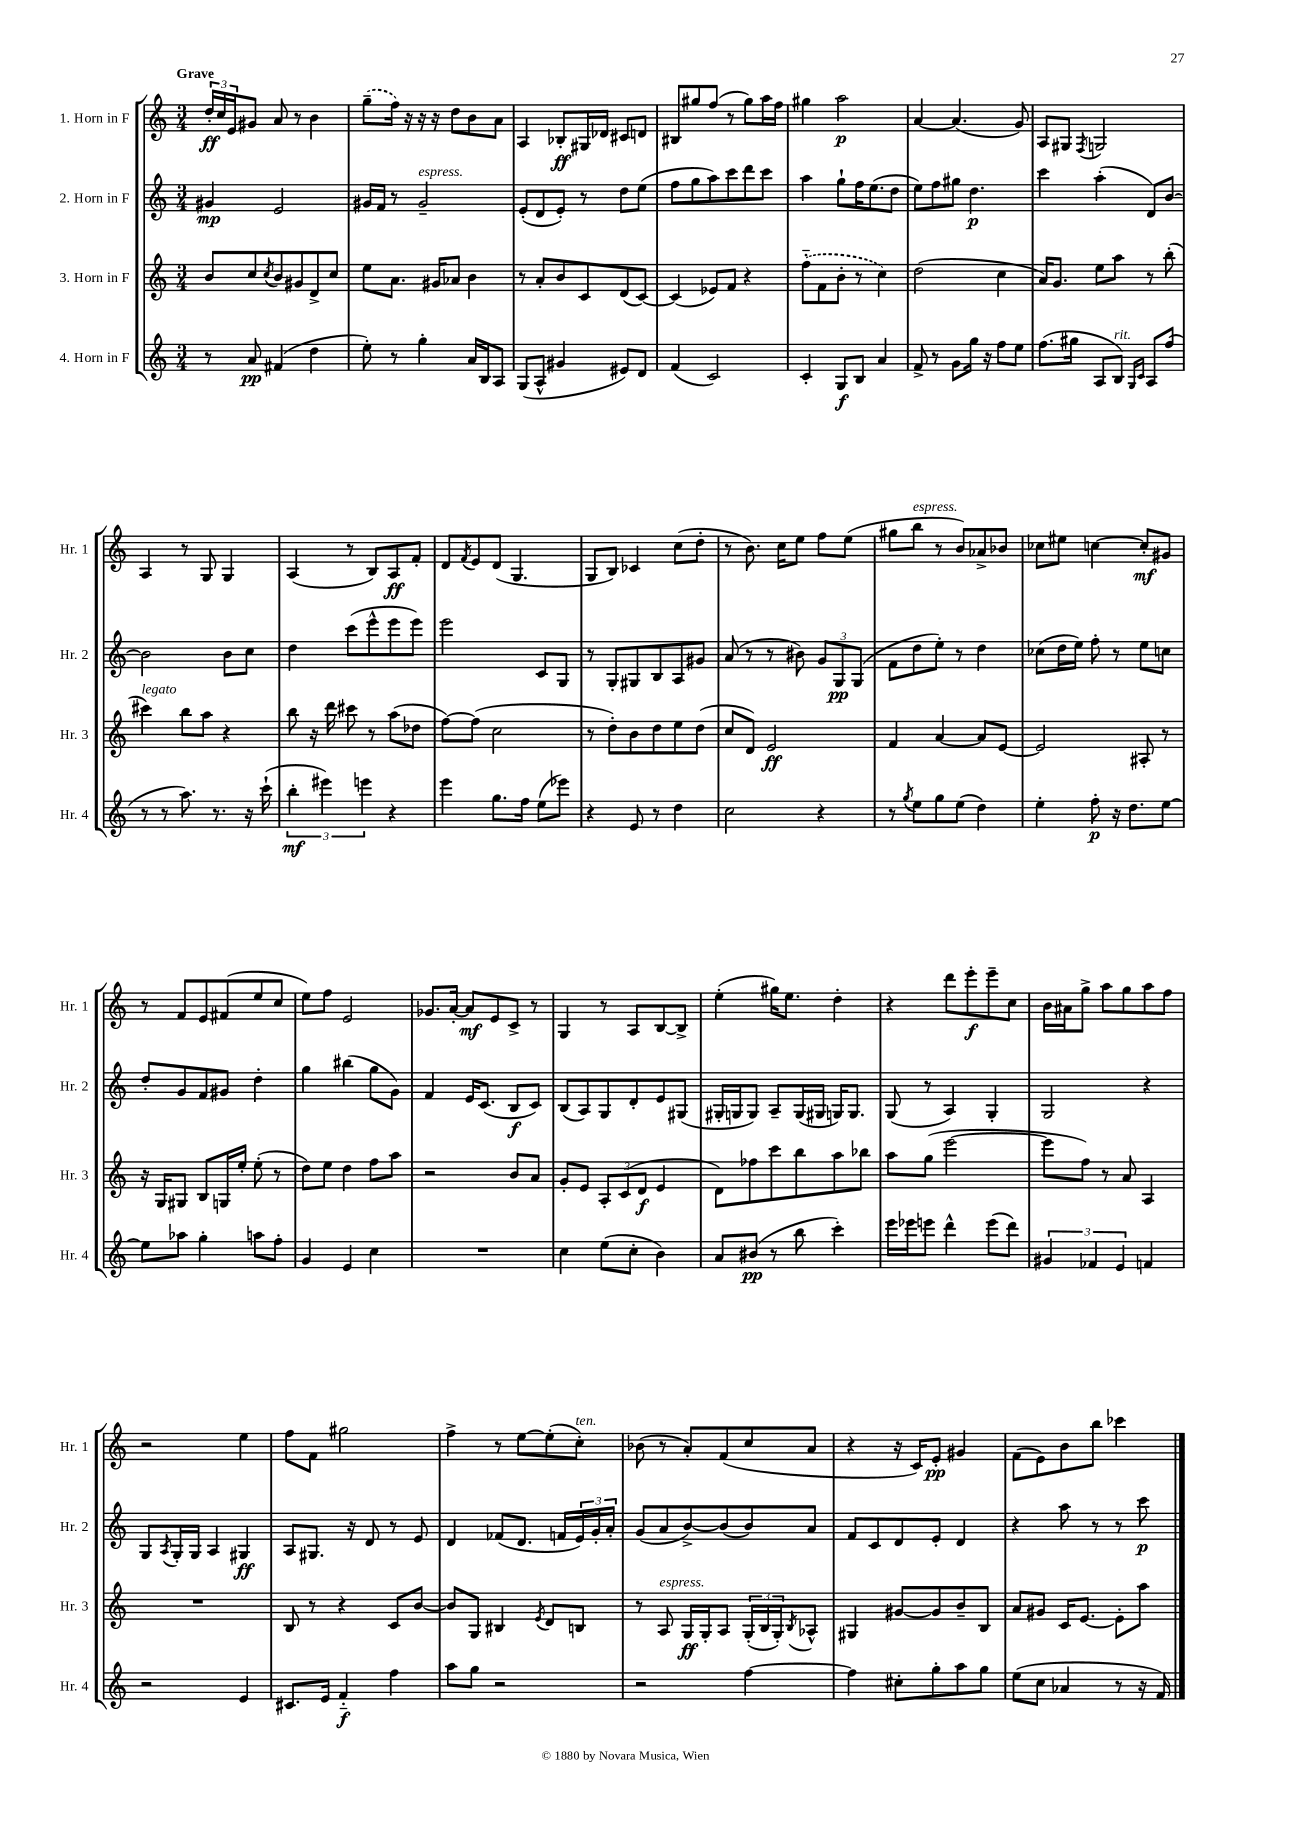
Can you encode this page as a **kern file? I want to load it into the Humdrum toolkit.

**kern	**kern	**kern	**kern
*staff4	*staff3	*staff2	*staff1
*clefG2	*clefG2	*clefG2	*clefG2
*k[]	*k[]	*k[]	*k[]
*M3/4	*M3/4	*M3/4	*M3/4
8r	8b/L	4g#/	24dd'/LL
.	.	.	24cc/
.	.	.	24e/J
8a/	8cc/	.	8g#/J
.	8qcc/	.	.
(4f#/	8b/	2e/	8a/
.	8g#/	.	8r
4dd\	8d^/	.	4b\
.	8cc/J	.	.
=	=	=	=
8ee'\)	8ee\L	16g#/LL	(8gg~\L
.	.	16f/JJ	.
8r	8.a\J	8r	16ff\Jk)
.	.	.	16r
4gg'\	.	2g#~/	16r
.	16g#/LK	.	16r
.	8a-/J	.	8dd\L
16a/LL	4b\	.	8b\
16B/J	.	.	.
8A/J	.	.	8a\J
=	=	=	=
(8G/L	8r	(8e'/L	4A/
8A^^/J	8a'/L	8d/	.
4g#/	8b/	8e'/J)	8B-'/L
.	8c/	8r	16G#/L
.	.	.	16d-/JJ
8e#/L)	(8d/	8dd\L	8c#/L
8d/J	[8c/J)	(8ee\J	8d/J
=	=	=	=
(4f/	(4c/]	8ff\L	8B#/L
.	.	8gg\	8gg#/
2c/)	8e-/L)	8aa\)	(8ff/J
.	8f/J	8ccc\	8r
.	4r	8ddd\	8gg#\L)
.	.	8ccc\J	16aa\L
.	.	.	16ff\JJ
=	=	=	=
4c'/	(8ff'~\L	4aa\	4gg#\
.	8f\	.	.
8G/L	8b'\J	8gg`\L	2aa\
8B/J	8r	16ff\K	.
.	.	(8.ee\	.
4a/	4cc\)	.	.
.	.	8dd\J	.
=	=	=	=
8f^/	(2dd\	8ee\L)	[4a/
8r	.	8ff\	.
8g\L	.	8gg#\J	(4.a/]
16gg\Jk	.	4.dd\	.
16r	.	.	.
8ff\L	4cc\	.	.
8ee\J	.	.	8g/)
=	=	=	=
(8.ff\L	16a/LK)	4ccc\	8A/L
.	8.g/J	.	.
.	.	.	8G#/J
16gg#\Jk	.	.	.
.	.	.	8qF/
8A/L	8ee\L	(4aa'\	2G/
8B/J)	8aa\J	.	.
16qqG/LL	.	.	.
16qqc/JJ	.	.	.
8A/L	8r	8d/L)	.
(8ff/J	(8bb'\	[8b/J	.
=	=	=	=
8r	4ccc#\)	2b\]	4A/
8r	.	.	.
8.aa\)	8bb\L	.	8r
.	8aa\J	.	8G/
8.r	.	.	.
.	4r	8b\L	4G/
16r	.	8cc\J	.
(16ccc`\	.	.	.
=	=	=	=
6bb'\	8bb\	4dd\	(4A/
.	16r	.	.
6eee#\)	.	.	.
.	16ddd\	.	.
.	8ccc#\	(8ccc\L	8r
6eee\	.	.	.
.	8r	8eee^^\	8B/L)
4r	(8aa\L	8eee\	8A/
.	8dd-\J	8eee\J)	8f'/J
=	=	=	=
4eee\	[8ff\L)	2eee\	8d/L
.	.	.	8qf/
.	(8ff\]J	.	8e/
8.gg\L	2cc\	.	(8d/J
.	.	.	4.G/
16ff\Jk	.	.	.
(8ee\L	.	8c/L	.
8eee-\J)	.	8G/J	.
=	=	=	=
4r	8r	8r	8G/L
.	8dd'\L)	8G'/L	8B/J)
8e/	8b\	8G#/	4c-/
8r	8dd\	8B/	.
4dd\	8ee\	8A/	(8cc\L
.	(8dd\J	8g#/J	8dd'\J
=	=	=	=
2cc\	8cc/L	(8a/	8r
.	8d/J)	8r	8.b\)
.	2e/	8r	.
.	.	.	16cc\LK
.	.	8b#\)	8ee\J
4r	.	12g/L	8ff\L
.	.	12G/	.
.	.	.	(8ee\J
.	.	(12G/J	.
=	=	=	=
8r	4f/	8f\L	8gg#\L
8qgg/	.	.	.
8ee\L	.	8dd\	8bb\J
8gg\	[4a/	8ee'\J)	8r
(8ee\J	.	8r	8b/L)
4dd\)	8a/]L	4dd\	8a-^/
.	[8e/J	.	8b-/J
=	=	=	=
4ee'\	2e/]	(8cc-\L	8cc-\L
.	.	16dd\L	8ee#\J
.	.	16ee\JJ)	.
8ff'\	.	8ff'\	[4cc\
16r	.	8r	.
8.dd\L	.	.	.
.	8A#'/	8ee\L	8cc'/]L
[8ee\J	8r	8cc\J	8g#/J
=	=	=	=
8ee\]L	16r	8dd'/L	8r
.	16G/LK	.	.
8aa-\J	8G#/J	8g/	8f/L
4gg'\	8B/L	8f/	8e/
.	16G/L	8g#/J	(8f#/
.	16ee'/JJ	.	.
8aa\L	(8ee'\	4dd'\	8ee/
8ff'\J	8r	.	8cc/J
=	=	=	=
4g/	8dd\L)	4gg\	8ee\L)
.	8ee\J	.	8ff\J
4e/	4dd\	(4bb#\	2e/
4cc\	8ff\L	8gg\L	.
.	8aa\J	8g\J)	.
=	=	=	=
2.r	2r	4f/	8.g-/L
.	.	.	[16a'/Jk
.	.	16e/LK	8a/]L
.	.	(8.c/J	.
.	.	.	8e/
.	8b/L	8B/L	8c^/J
.	8a/J	8c/J)	8r
=	=	=	=
4cc\	8g'/L	(8B/L	4G/
.	8e/J	8A/)	.
(8ee\L	12A'/L	8G/	8r
.	(12c/	.	.
8cc'\J	.	8d'/	8A/L
.	12d/J	.	.
4b\)	4e/	8e/	[8B/
.	.	(8G#/J	8B^/]J
=	=	=	=
8a/L	8d\L)	16G#'/LL	(4ee'\
.	.	16G/J	.
(8b#/J	8ff-\	8G/J)	.
8r	8ccc\	8A~/L	16gg#\LK)
.	.	.	8.ee\J
8bb\	8bb\	(16G/L	.
.	.	16G#/JJ	.
4ccc'\)	8aa\	16G/LK)	4dd'\
.	.	8.G/J	.
.	8bb-\J	.	.
=	=	=	=
16eee\LL	8aa\L	(8G/	4r
16eee-\J	.	.	.
8eee\J	(8gg\J	8r	.
4ddd^^\	[2eee\	4A/)	8ddd\L
.	.	.	8eee'\
(8eee\L	.	4G'/	8eee~\
8ddd\J)	.	.	8cc\J
=	=	=	=
6g#/	8eee\]L	2G/	16b\LL
.	.	.	16a#\J
.	8ff\J)	.	8gg^\J
6f-/	.	.	.
.	8r	.	8aa\L
6e/	.	.	.
.	8a/	.	8gg\
4f/	4A/	4r	8aa\
.	.	.	8ff\J
=	=	=	=
2r	2.r	8G/L	2r
.	.	8qA/	.
.	.	16G'/L	.
.	.	16G/JJ	.
.	.	4A/	.
4e/	.	4G#/	4ee\
=	=	=	=
8.c#/L	8B/	8A/L	8ff\L
.	8r	8.G#/J	8f\J
16e/Jk	.	.	.
4f'~/	4r	.	2gg#\
.	.	16r	.
.	.	8d/	.
4ff\	8c/L	8r	.
.	[8b/J	8e/	.
=	=	=	=
8aa\L	8b/]L	4d/	4ff^\
8gg\J	8G/J	.	.
2r	4B#/	(8f-/L	8r
.	.	8.d/J	[8ee\L
.	8qe/	.	.
.	8d/L	.	(8ee'\]
.	.	16f/LL	.
.	8B/J	24e/)	8cc'\J)
.	.	24g'/	.
.	.	24a'/JJ	.
=	=	=	=
2r	8r	(8g/L	(8b-\
.	8A/	8a/	8r
.	16G/LL	[8b^/)	8a'/L)
.	16G'/J	.	.
.	8A/J	(8b/]	(8f/
[4ff\	(24G'/LL	8b/)	8cc/
.	24B/	.	.
.	24G'/J)	.	.
.	8qB/	.	.
.	8A-^^/J	8a/J	8a/J
=	=	=	=
4ff\]	4G#/	8f/L	4r
.	.	8c/	.
8cc#'\L	[8g#/L	8d/	16r
.	.	.	16c/LK)
8gg'\	8g#/]	8e'/J	8e'/J
8aa\	8b~/	4d/	4g#/
8gg\J	8B/J	.	.
=	=	=	=
(8ee\L	8a/L	4r	(8f\L
8cc\J	8g#/J	.	8e\)
4a-/	16c/LK	8aa\	8b\
.	[8.e/J	.	.
.	.	8r	8bb\J
8r	8e'\]L	8r	4ccc-\
16r	8aa\J	8ccc\	.
16f/)	.	.	.
==	==	==	==
*-	*-	*-	*-
